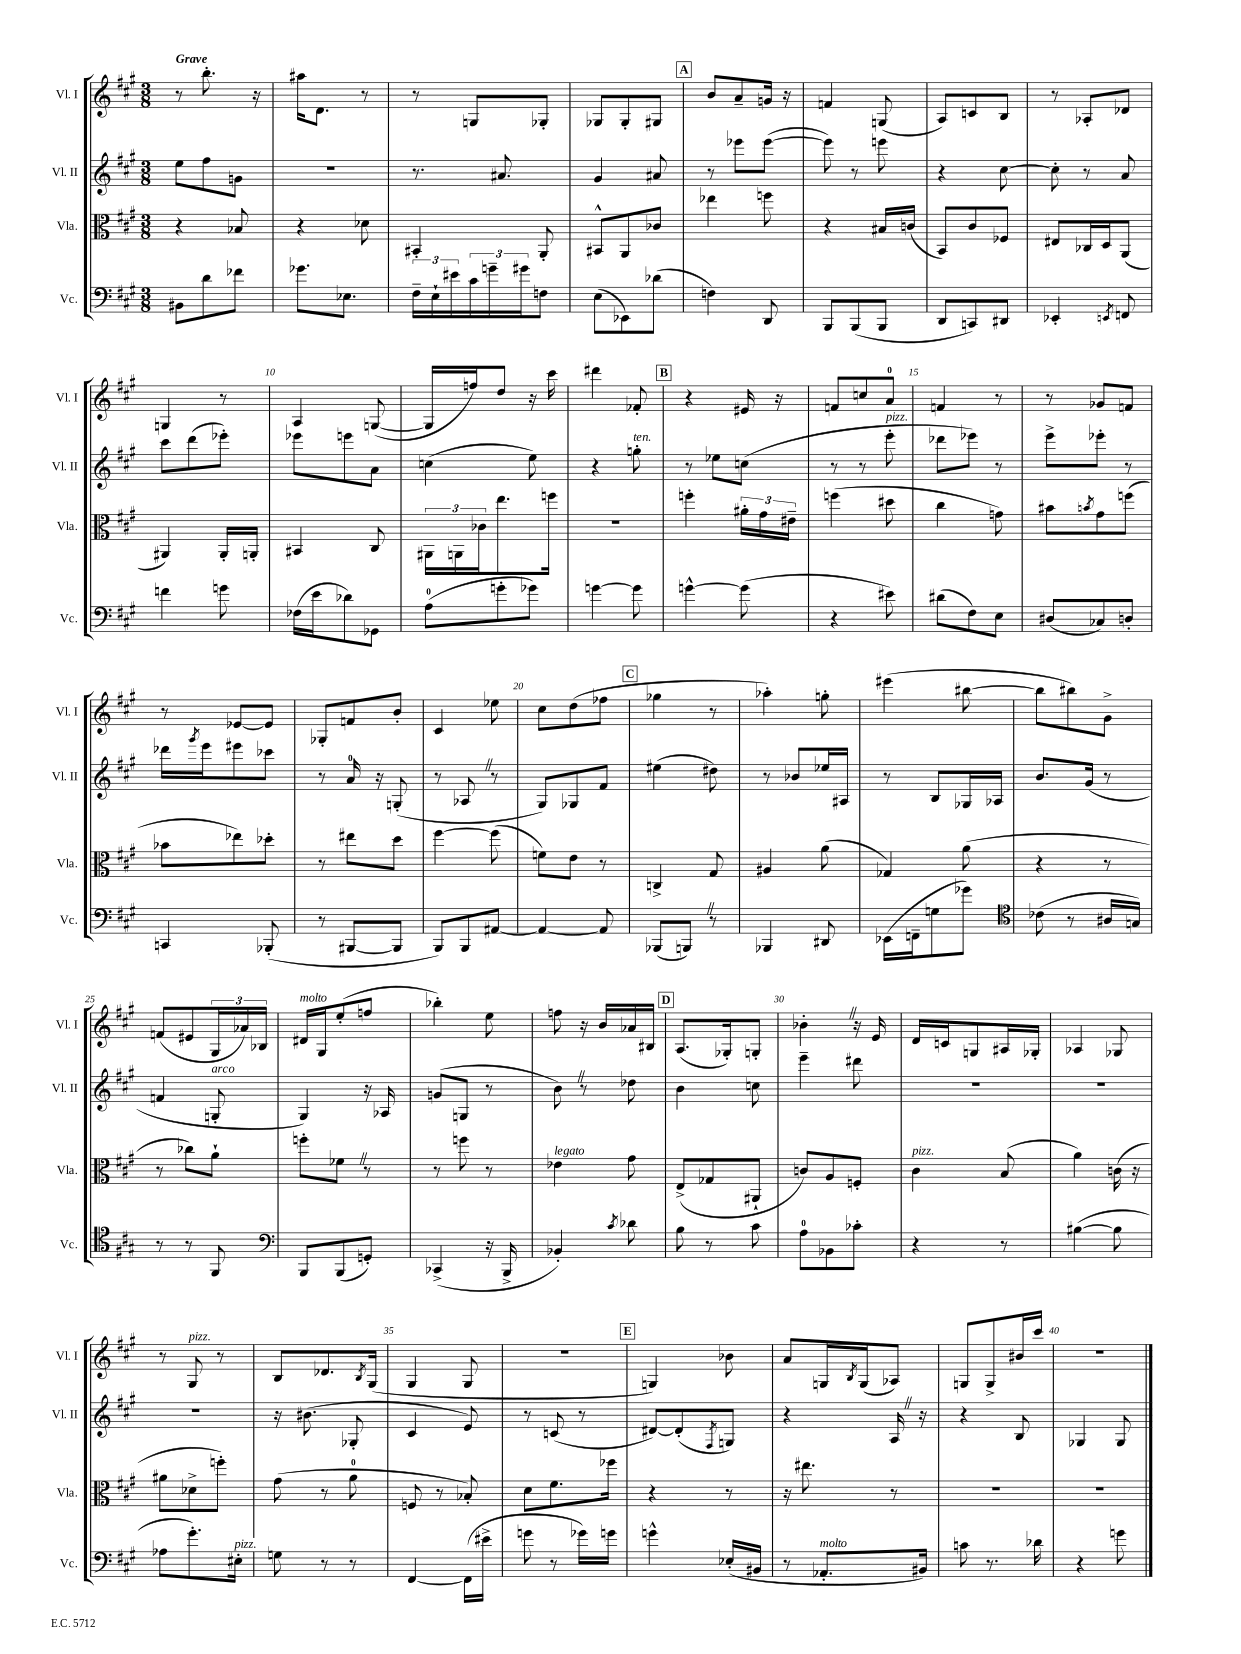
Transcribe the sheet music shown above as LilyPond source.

<<
\new StaffGroup <<
\new Staff = "s0" \with { instrumentName = "Vl. I" shortInstrumentName = "Vl. I" } {
    \clef treble \key a \major \numericTimeSignature \time 3/8 \tempo "Grave"
    r8 b''8.-. r16 |
    ais''16 d'8. r8 |
    r8 g8 ges8-. |
    ges8 ges8-. gis8 |
    \mark \markup { \box "A" } b'8 a'8-- g'16 r16 |
    f'4 g8( |
    a8) c'8 b8 |
    r8 aes8-. des'8 |
    g4 r8 |
    a4 g8~( |
    g16 f''16) d''8 r16 cis'''16 |
    dis'''4 fes'8-. |
    \mark \markup { \box "B" } r4 eis'16 r16 |
    f'8 c''8 a'8-0 |
    f'4 r8 |
    r8 ges'8 f'8 |
    r8 ees'8~ ees'8 |
    ges8-. f'8 b'8-. |
    cis'4 ees''8 |
    cis''8 d''8( fes''8 |
    \mark \markup { \box "C" } ges''4 r8 |
    aes''4-.) g''8-. |
    eis'''4( bis''8~ |
    bis''8 bis''8) gis'8-> |
    f'8( eis'8 \tuplet 3/2 { gis16 aes'16) bes16 } |
    dis'16^\markup { \italic "molto" } gis16 e''8-.( f''8 |
    bes''4-.) e''8 |
    f''8 r16 b'16 aes'16 bis16 |
    \mark \markup { \box "D" } a8.( ges16-.) g8-. |
    bes'4-. \once \override BreathingSign.text = \markup { \musicglyph "scripts.caesura.straight" } \breathe r16 e'16 |
    d'16 c'16 g8 ais16 ges16-. |
    aes4 ges8 |
    r8 gis8^\markup { \italic "pizz." } r8 |
    b8 des'8. \acciaccatura { b8 } gis16( |
    gis4 gis8 |
    R4. |
    \mark \markup { \box "E" } g4) bes'8 |
    a'8 g16 \acciaccatura { b8 } g16( aes8) |
    g8 g8-> bis'16 cis'''16 |
    R4. \bar "|." |
}
\new Staff = "s1" \with { instrumentName = "Vl. II" shortInstrumentName = "Vl. II" } {
    \clef treble \key a \major \numericTimeSignature \time 3/8
    e''8 fis''8 g'8 |
    R4. |
    r8. ais'8. |
    gis'4 ais'8 |
    \mark \markup { \box "A" } r8 ees'''8 ees'''8~( |
    ees'''8) r8 e'''8 |
    r4 cis''8~ |
    cis''8-. r8 a'8 |
    cis'''8 d'''8( ees'''8-.) |
    ees'''8 e'''8 a'8 |
    c''4( e''8) |
    r4 g''8-.^\markup { \italic "ten." } |
    \mark \markup { \box "B" } r8 ees''8 c''8( |
    r8 r8 e'''8-.^\markup { \italic "pizz." } |
    des'''8 ees'''8) r8 |
    e'''8-> ees'''8-. r8 |
    des'''16 \acciaccatura { gis'''8 } e'''16 eis'''8 ces'''8 |
    r8 a'16-0 r16 g8-.( |
    r8 aes8 \once \override BreathingSign.text = \markup { \musicglyph "scripts.caesura.straight" } \breathe r8 |
    gis8) ges8 fis'8 |
    \mark \markup { \box "C" } eis''4( dis''8) |
    r8 bes'8 ees''16 ais16 |
    r8 b8 ges16 aes16 |
    b'8. gis'16( r8 |
    f'4 g8-.^\markup { \italic "arco" } |
    gis4) r16 aes16 |
    g'8( g8 r8 |
    b'8) \once \override BreathingSign.text = \markup { \musicglyph "scripts.caesura.straight" } \breathe r8 des''8 |
    \mark \markup { \box "D" } b'4 c''8 |
    e'''4-- dis'''8 |
    R4. |
    R4. |
    R4. |
    r16 bis'8.( ges8-. |
    cis'4 e'8) |
    r8 c'8( r8 |
    \mark \markup { \box "E" } dis'8~) dis'8-.( \acciaccatura { fis8 } g8) |
    r4 a16 \once \override BreathingSign.text = \markup { \musicglyph "scripts.caesura.straight" } \breathe r16 |
    r4 b8 |
    ges4 ges8 \bar "|." |
}
\new Staff = "s2" \with { instrumentName = "Vla." shortInstrumentName = "Vla." } {
    \clef alto \key a \major \numericTimeSignature \time 3/8
    r4 bes8 |
    r4 des'8 |
    bis,4-. a,8-. |
    bis,8-^ a,8 ces'8 |
    \mark \markup { \box "A" } ees''4 f''8 |
    r4 bis16 c'16( |
    b,8) cis'8 fes8 |
    eis8 ces16 d16 a,8( |
    ais,4) ais,16-. a,16-. |
    bis,4 cis8 |
    \tuplet 3/2 { ais,16 a,16 ces'16 } e''8. f''16 |
    R4. |
    \mark \markup { \box "B" } f''4-. \tuplet 3/2 { ais'16-. gis'16 eis'16-- } |
    f''4( dis''8 |
    cis''4 g'8) |
    bis'8 \acciaccatura { b'8 } gis'8 f''8( |
    bes'8 ees''8) des''8-. |
    r8 eis''8 d''8 |
    fis''4~ fis''8( |
    f'8) e'8 r8 |
    \mark \markup { \box "C" } c4-> gis8 |
    ais4 a'8( |
    ges4) a'8( |
    r4 r8 |
    r8 ces''8) a'8-! |
    f''8-. fes'8 \once \override BreathingSign.text = \markup { \musicglyph "scripts.caesura.straight" } \breathe r8 |
    r8 f''8 r8 |
    ees'4^\markup { \italic "legato" } gis'8 |
    \mark \markup { \box "D" } e8->( ges8 ais,8-! |
    c'8) a8 f8-. |
    cis'4^\markup { \italic "pizz." } b8( |
    a'4) c'16( r16 |
    ais'8 des'8-> f''8-.) |
    gis'8( r8 a'8-0 |
    f8 r8 bes8-.) |
    d'8 fis'8. fes''16 |
    \mark \markup { \box "E" } r4 r8 |
    r16 eis''8. r8 |
    R4. |
    R4. \bar "|." |
}
\new Staff = "s3" \with { instrumentName = "Vc." shortInstrumentName = "Vc." } {
    \clef bass \key a \major \numericTimeSignature \time 3/8
    bis,8 d'8 fes'8 |
    ges'8. ees8. |
    \tuplet 3/2 { fis16-- e16-! eis'16 } \tuplet 3/2 { cis'16 g'16-- gis'16 } f8 |
    e8( ees,8) des'8( |
    \mark \markup { \box "A" } f4) d,8 |
    b,,8 b,,8( b,,8 |
    d,8 c,8) dis,8 |
    ees,4-. \acciaccatura { e,8 } f,8 |
    f'4 g'8 |
    fes16( e'16 des'8) ges,8 |
    a8-0( g'8-. ges'8) |
    g'4~ g'8 |
    \mark \markup { \box "B" } g'4~-^ g'8( |
    r4 eis'8) |
    dis'8( fis8) e8 |
    dis8( ces8) d8-. |
    c,4 bes,,8-.( |
    r8 bis,,8~ bis,,8 |
    b,,8) b,,8 ais,8~ |
    ais,4~ ais,8 |
    \mark \markup { \box "C" } bes,,8( b,,8) \once \override BreathingSign.text = \markup { \musicglyph "scripts.caesura.straight" } \breathe r8 |
    bes,,4 dis,8 |
    ees,16( f,16-- g8 ges'8) |
    \clef tenor ces'8( r8 ais16 g16) |
    r8 r8 fis,8 |
    \clef bass b,,8 b,,8( g,8-.) |
    ces,4->( r16 b,,16-> |
    bes,4-.) \acciaccatura { cis'8 } des'8 |
    \mark \markup { \box "D" } b8 r8 cis'8 |
    a8-0 bes,8 ces'8-. |
    r4 r8 |
    bis4~( bis8 |
    aes8 gis'8.-.) eis16-.^\markup { \italic "pizz." } |
    g8 r8 r8 |
    fis,4~ fis,16( eis'16-> |
    g'8 r8 ges'16) g'16 |
    \mark \markup { \box "E" } g'4-^ ees16-.( bis,16 |
    r8 aes,8.-.^\markup { \italic "molto" } bis,16) |
    c'8 r8. des'16 |
    r4 g'8 \bar "|." |
}
>>
>>
\layout { \context { \Score \override BarNumber.break-visibility = ##(#f #t #t) barNumberVisibility = #(every-nth-bar-number-visible 5) } }
